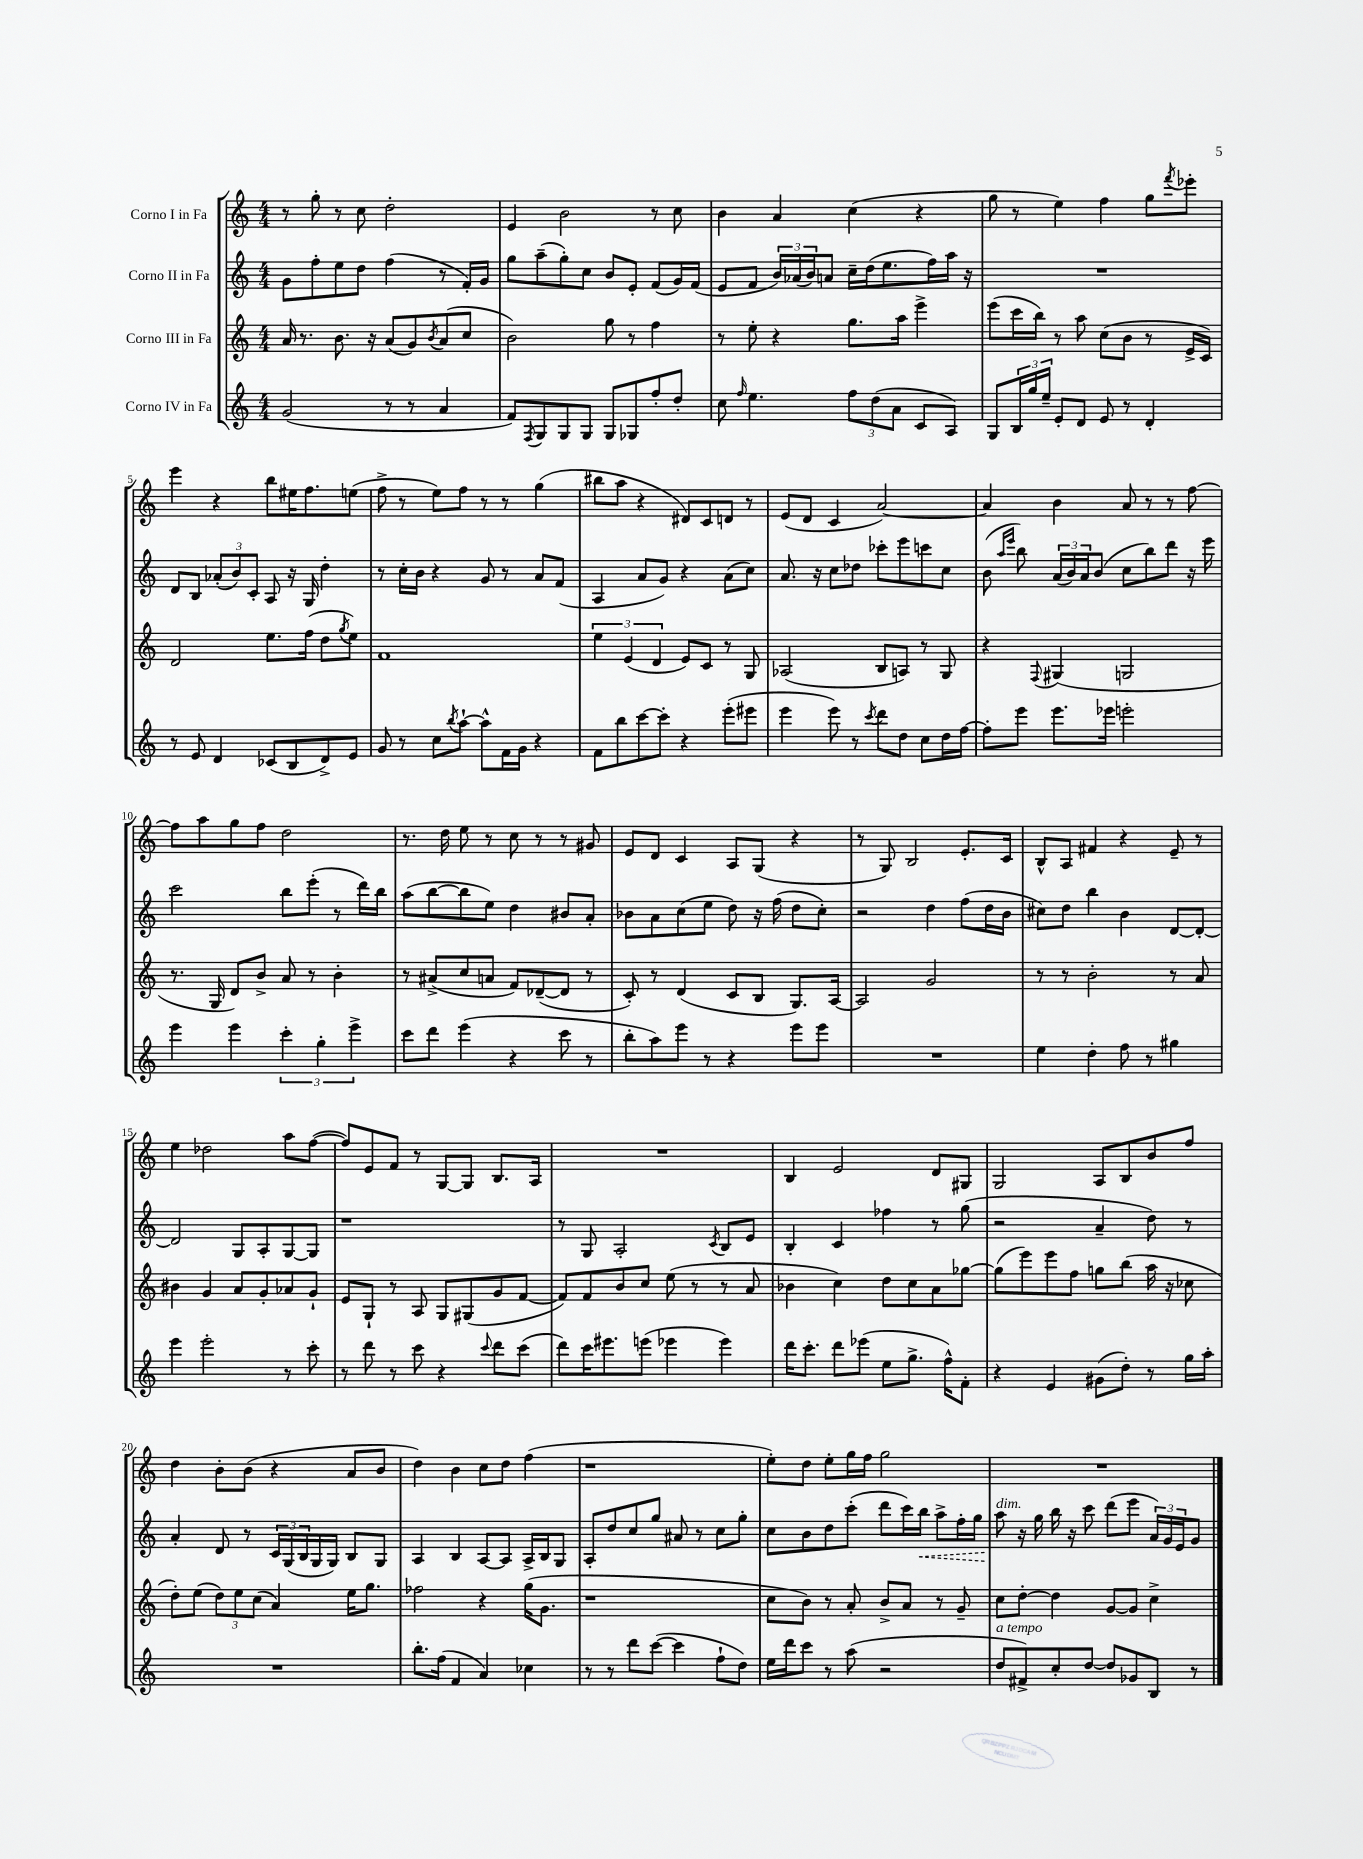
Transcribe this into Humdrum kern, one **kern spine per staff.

**kern	**kern	**kern	**dynam	**kern
*part4	*part3	*part2	*part2	*part1
*staff4	*staff3	*staff2	*staff2	*staff1
*I"Corno IV in Fa	*I"Corno III in Fa	*I"Corno II in Fa	*	*I"Corno I in Fa
*clefG2	*clefG2	*clefG2	*	*clefG2
*k[]	*k[]	*k[]	*	*k[]
*M4/4	*M4/4	*M4/4	*	*M4/4
=1	=1	=1	=1	=1
(2g/	16a/	8g\L	.	8r
.	8.r	.	.	.
.	.	8ff'\	.	8gg'\
.	8.b\	8ee\	.	8r
.	.	8dd\J	.	8cc\
.	16r	.	.	.
8r	(8a/L	(4ff\	.	2dd'\
8r	8g/)	.	.	.
.	8qb/	.	.	.
4a/	(8a/	8r	.	.
.	8cc/J	16f'/LL)	.	.
.	.	16g/JJ	.	.
=2	=2	=2	=2	=2
8f/L)	2b\)	8gg\L	.	4e/
8qF/	.	.	.	.
8G/	.	(8aa~\	.	.
8G/	.	8gg'\)	.	2b\
8G/J	.	8cc\J	.	.
8G/L	8gg\	8b/L	.	.
8G-X/	8r	8e'/J	.	.
8ff'/	4ff\	(8f/L	.	8r
8dd'/J	.	16g/L)	.	8cc\
.	.	(16f/JJ	.	.
=3	=3	=3	=3	=3
8cc\	8r	8e/L	.	4b\
16qqff/	.	.	.	.
4.ee\	8ee'\	8f/J	.	.
.	4r	24b/LL)	.	4a/
.	.	(24a-X/	.	.
.	.	24b/J)	.	.
.	.	8an/J	.	.
12ff\L	8.gg\L	16cc~\LL	.	(4cc\
.	.	(16dd\J	.	.
(12dd\	.	.	.	.
.	.	8.ee\	.	.
12a\J	.	.	.	.
.	16aa\Jk	.	.	.
8c/L	4eee^\	.	.	4r
.	.	16ff\L)	.	.
8A/J)	.	16aa\JJ	.	.
.	.	16r	.	.
=4	=4	=4	=4	=4
8G/L	(8eee\L	1r	.	8gg\
24B/L	16ccc\L	.	.	8r
24gg/	.	.	.	.
.	16bb\JJ)	.	.	.
24ee~/JJ	.	.	.	.
8e'/L	8r	.	.	4ee\)
8d/J	8aa\	.	.	.
8e/	(8cc\L	.	.	4ff\
8r	8b\J	.	.	.
4d'/	8r	.	.	8gg\L
.	.	.	.	8qfff/
.	16e^/LL	.	.	8eee-X'\J
.	16c/JJ)	.	.	.
!!LO:LB:g=z
=5	=5	=5	=5	=5
8r	2d/	8d/L	.	4eee\
8e/	.	8B/J	.	.
4d/	.	(12a-X'/L	.	4r
.	.	12b/)	.	.
.	.	12c'/J	.	.
(8c-X/L	8.ee\L	8A/	.	8bb\L
8B/	.	16r	.	16ee#X\K
.	(16ff\Jk	16G/	.	8.ff\
8d^/)	8dd\L	4dd'\	.	.
.	8qgg/	.	.	.
8e/J	8ee\J)	.	.	(8een\J
=6	=6	=6	=6	=6
8g/	1f	8r	.	8ff^\
8r	.	16cc'\LL	.	8r
.	.	16b\JJ	.	.
8cc\L	.	4r	.	8ee\L)
8qbb/	.	.	.	.
[8aa`\J	.	.	.	8ff\J
8aa^^\L]	.	8g/	.	8r
16f\L	.	8r	.	8r
16g\JJ	.	.	.	.
4r	.	8a/L	.	(4gg\
.	.	(8f/J	.	.
=7	=7	=7	=7	=7
8f\L	6ee\	4A/	.	8bb#X\L
8bb\	.	.	.	8aa\J
.	(6e/	.	.	.
[8ccc\	.	8a/L	.	4r
.	6d/	.	.	.
8ccc'\J]	.	8g/J)	.	.
4r	8e/L)	4r	.	8d#X/L)
.	8c/J	.	.	8c/
(8eee'\L	8r	(8a\L	.	8dn/J
8eee#X\J	8G/	8cc\J)	.	8r
=8	=8	=8	=8	=8
4eee\	(2A-X/	8.a/	.	(8e/L
.	.	.	.	8d/J
.	.	16r	.	.
8eee\)	.	8cc\L	.	4c/
8r	.	8dd-X\J	.	.
8qccc/	.	.	.	.
8ddd\L	8B/L	8ccc-X'\L	.	[2a/)
8dd\J	8An/J)	8eee\	.	.
8cc\L	8r	8cccn\	.	.
16dd\L	8G/	8cc\J	.	.
[16ff\JJ	.	.	.	.
=9	=9	=9	=9	=9
8ff'\L]	4r	(8b\	.	4a/]
.	.	16qqaa/LL	.	.
.	.	16qqeee/JJ	.	.
8eee\J	.	8bb\)	.	.
.	8qqF/	.	.	.
8.eee\L	(4G#X/	(24a/LL	.	4b\
.	.	24b/)	.	.
.	.	24a/J	.	.
.	.	(8b/J	.	.
16eee-X\Jk	.	.	.	.
2eeen'\	2Gn/	8cc\L	.	8a/
.	.	8bb\)	.	8r
.	.	8ddd\J	.	8r
.	.	16r	.	[8ff\
.	.	16eee\	.	.
!!LO:LB:g=z
=10	=10	=10	=10	=10
4eee\	8.r	2ccc\	.	8ff\L]
.	.	.	.	8aa\
.	16G/	.	.	.
4eee\	8d/L)	.	.	8gg\
.	8b^/J	.	.	8ff\J
6ccc'\	8a/	8bb\L	.	2dd\
.	8r	(8eee'\J	.	.
6gg'\	.	.	.	.
.	4b'\	8r	.	.
6eee^\	.	.	.	.
.	.	16ddd\LL)	.	.
.	.	16bb\JJ	.	.
=11	=11	=11	=11	=11
8ccc\L	8r	(8aa\L	.	8.r
8ddd\J	(8a#X^/L	[8bb\	.	.
.	.	.	.	16dd\
(4eee\	8cc/	8bb\]	.	8ee\
.	8an/J	8ee\J)	.	8r
4r	8f/L)	4dd\	.	8cc\
.	([8d-X~/	.	.	8r
8ccc\	8d-/J]	8b#X/L	.	8r
8r	8r	8a'/J	.	8g#X/
=12	=12	=12	=12	=12
8bb'\L	8c'/)	8b-X\L	.	8e/L
8aa\)	8r	8a\	.	8d/J
8eee\J	(4d/	(8cc\	.	4c/
8r	.	8ee\J	.	.
4r	8c/L	8dd\)	.	8A/L
.	8B/J	16r	.	(8G/J
.	.	(16ff\	.	.
8eee\L	8.G/L)	8dd\L	.	4r
8eee\J	.	8cc'\J)	.	.
.	[16A/Jk	.	.	.
=13	=13	=13	=13	=13
1r	2A/]	2r	.	8r
.	.	.	.	8G/)
.	.	.	.	2B/
.	2g/	4dd\	.	.
.	.	(8ff\L	.	8.e'/L
.	.	16dd\L	.	.
.	.	16b\JJ	.	16c/Jk
=14	=14	=14	=14	=14
4ee\	8r	8cc#X\L)	.	8B^^/L
.	8r	8dd\J	.	8A/J
4dd'\	2b'\	4bb\	.	4f#X/
8ff\	.	4b\	.	4r
8r	.	.	.	.
4gg#X\	8r	[8d/L	.	8e~/
.	8a/	8d'/J_	.	8r
!!LO:LB:g=z
=15	=15	=15	=15	=15
4eee\	4b#X\	2d/]	.	4ee\
2eee'\	4g/	.	.	2dd-X\
.	8a/L	8G/L	.	.
.	8g'/	8A'/	.	.
8r	8a-X/	[8G/	.	8aa\L
8ccc'\	8g`/J	8G/J]	.	([8ff\J
=16	=16	=16	=16	=16
8r	8e/L	1r	.	8ff/L])
8ddd\	8G`/J	.	.	8e/
8r	8r	.	.	8f/J
8ccc\	8A/	.	.	8r
4r	8G/L	.	.	[8G/L
.	(8G#X/	.	.	8G/J]
8qqccc/	.	.	.	.
8ddd\L	8g/	.	.	8.B/L
(8ccc\J	[8f/J	.	.	.
.	.	.	.	16A/Jk
=17	=17	=17	=17	=17
8ddd\L)	8f/L])	8r	.	1r
16ccc\K	8f/	8G/	.	.
8.eee#X\	.	.	.	.
.	8b/	2A'/	.	.
(8eeen\J	8cc/J	.	.	.
4eee-X\	(8ee\	.	.	.
.	8r	.	.	.
.	.	8qc/	.	.
4eee-\)	8r	8B/L	.	.
.	8a/	8e/J	.	.
=18	=18	=18	=18	=18
16ddd\KL	4b-X\	4B'/	.	4B/
8.ccc'\J	.	.	.	.
8ddd\L	4cc\)	4c/	.	2e/
(8eee-X\J	.	.	.	.
8ee\L	8dd\L	4ff-X\	.	.
8.gg^\J	8cc\	.	.	.
.	8a\	8r	.	8d/L
16ff^^\KL)	.	.	.	.
8f'\J	[8gg-X\J	(8gg\	.	8G#X/J
=19	=19	=19	=19	=19
4r	(8gg-\L]	2r	.	2G/
.	8eee\)	.	.	.
4e/	8eee\	.	.	.
.	8ff\J	.	.	.
(8g#X\L	8ggn\L	4a~/	.	8A/L
8dd'\J)	(8bb\J	.	.	8B/
8r	16aa\	8dd\)	.	8b/
.	16r	.	.	.
16gg\LL	8cc-X\	8r	.	8ff/J
16aa'\JJ	.	.	.	.
!!LO:LB:g=z
=20	=20	=20	=20	=20
1r	8dd'\L)	4a'/	.	4dd\
.	(8ee\J	.	.	.
.	12dd\L)	8d/	.	8b'\L
.	12ee\	.	.	.
.	.	8r	.	(8b\J
.	(12cc\J	.	.	.
.	4a/)	24c/LL	.	4r
.	.	(24G/	.	.
.	.	24B/	.	.
.	.	16G/	.	.
.	.	16G/JJ)	.	.
.	16ee\KL	8B/L	.	8a/L
.	8.gg\J	.	.	.
.	.	8G/J	.	8b/J
=21	=21	=21	=21	=21
8.bb'\L	2ff-X\	4A/	.	4dd\)
(16ff\Jk	.	.	.	.
4f/	.	4B/	.	4b\
4a/)	4r	[8A/L	.	8cc\L
.	.	8A/J]	.	8dd\J
4cc-X\	(16gg\KL	16A^/LL	.	(4ff\
.	8.g\J	16B/J	.	.
.	.	8G/J	.	.
=22	=22	=22	=22	=22
8r	1r	8A'/L	.	1r
8r	.	8dd/	.	.
8ddd\L	.	8cc/	.	.
([8ccc\J	.	8gg/J	.	.
4ccc\]	.	8a#X/	.	.
.	.	8r	.	.
8ff`\L	.	8cc\L	.	.
8dd\J)	.	8gg'\J	.	.
=23	=23	=23	=23	=23
16ee\LL	8cc\L	8cc\L	.	8ee'\L)
16ddd\J	.	.	.	.
8ccc\J	8b\J)	8b\	.	8dd\J
8r	8r	8dd\	.	8ee'\L
(8aa\	8a'/	(8ccc'\J	.	16gg\L
.	.	.	.	16ff\JJ
2r	8b^/L	8ddd\L	.	2gg\
.	8a/J	16ccc\L)	.	.
!	!	!	!LO:HP:b	!
.	.	16bb\JJ	<	.
.	8r	8aa^\L	.	.
.	8g~/	16ff'\L	.	.
.	.	16gg\JJ	.	.
=24	=24	=24	=24	=24
!	!	!LO:TX:a:i:t=dim.	!	!
!LO:TX:a:i:t=a tempo	!	!	!	!
8dd/L	8cc\L	8aa\	.	1r
8f#X^/)	[8dd'\J	16r	[	.
.	.	16gg\	.	.
8cc'/	4dd\]	16bb\	.	.
.	.	16r	.	.
[8dd/J	.	8ccc\	.	.
8dd/L]	[8g/L	(8ddd\L	.	.
8g-X/	8g/J]	8eee\J	.	.
8B/J	4cc^\	24a/LL)	.	.
.	.	24g/	.	.
.	.	24e/J	.	.
8r	.	8g/J	.	.
==	==	==	==	==
*-	*-	*-	*-	*-
